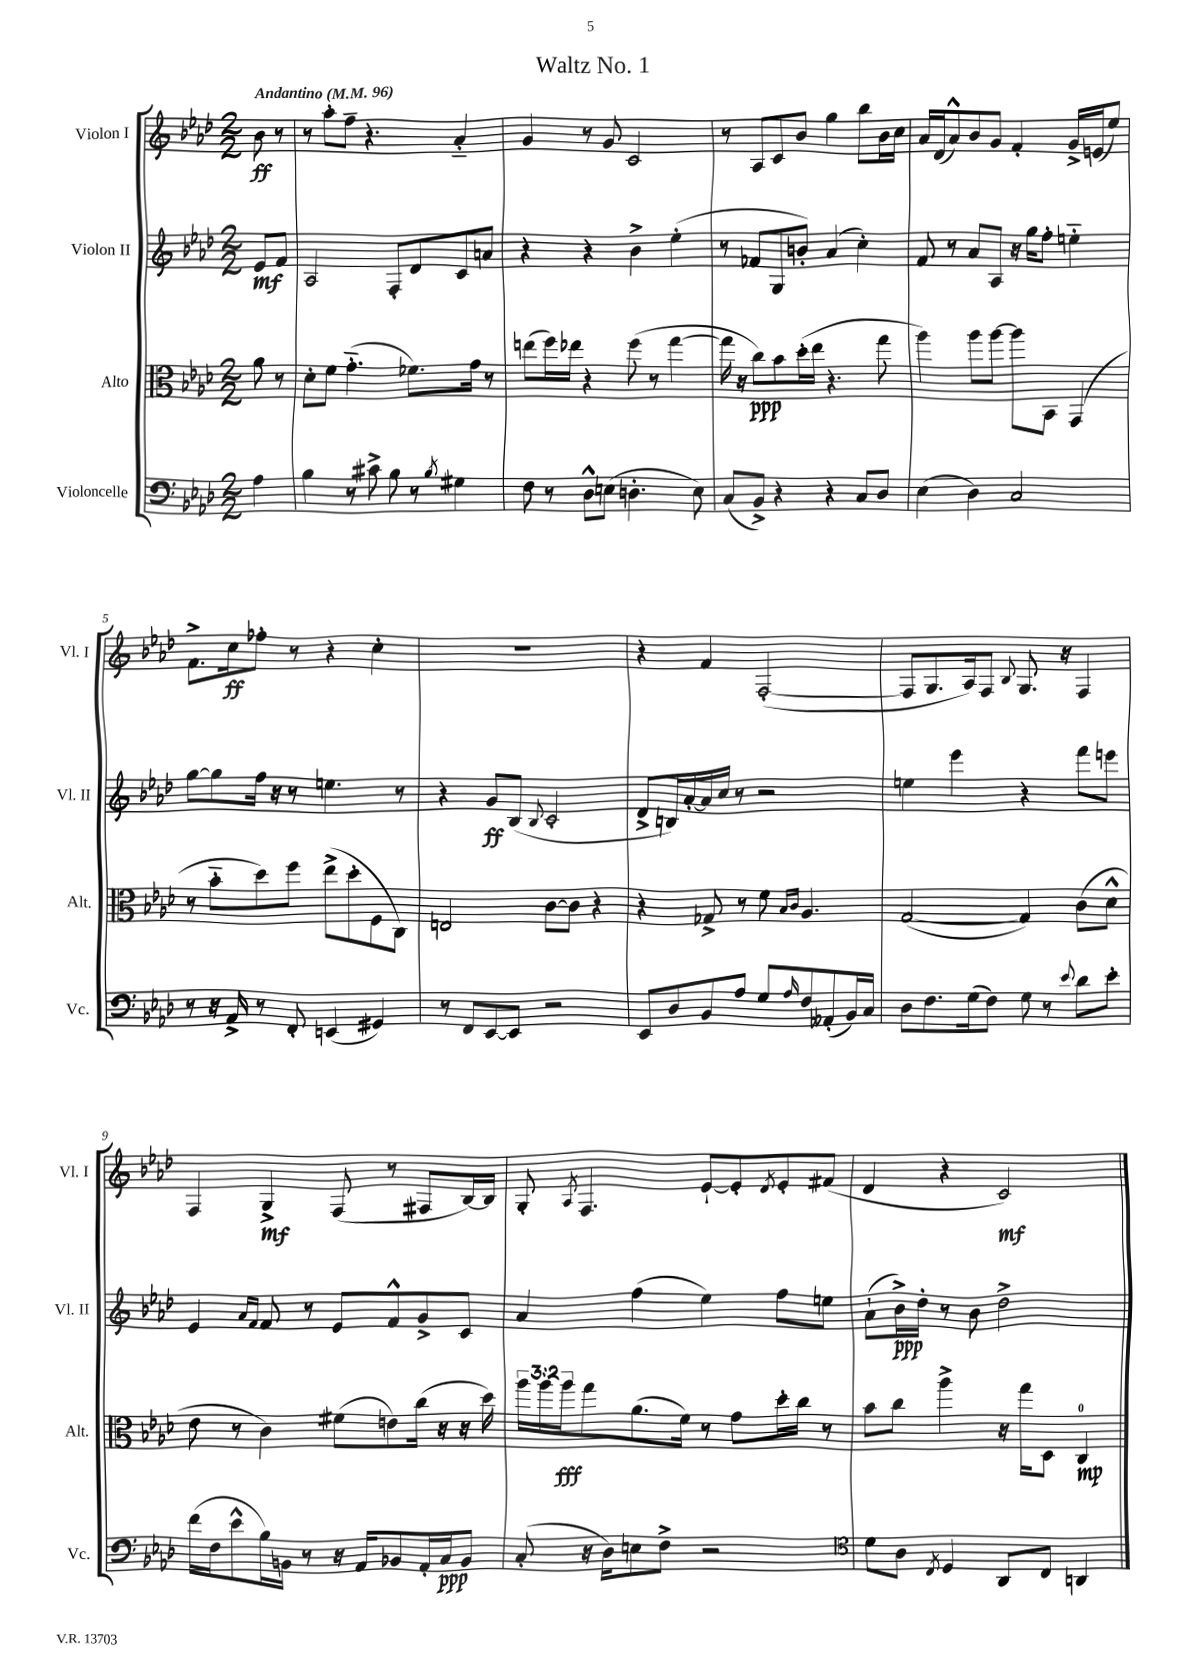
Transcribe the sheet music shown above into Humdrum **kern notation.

**kern	**kern	**kern	**kern
*staff4	*staff3	*staff2	*staff1
*clefF4	*clefC3	*clefG2	*clefG2
*k[b-e-a-d-]	*k[b-e-a-d-]	*k[b-e-a-d-]	*k[b-e-a-d-]
*M2/2	*M2/2	*M2/2	*M2/2
*MM96	*MM96	*MM96	*MM96
4A-\	8a-\	8e-/L	8b-\
.	8r	8f/J	8r
=	=	=	=
4B-\	8d-'\L	2A-/	8r
.	8f\J	.	8aa-'\L
8r	(4.g'~\	.	8ff~\J
8c#^\	.	.	4.r
8B-\	.	8F'/L	.
8r	8.f-\L)	8d-/	.
8qB-/	.	.	.
4G#\	.	8c/	4a-'~/
.	16g\Jk	.	.
.	8r	8a/J	.
=	=	=	=
8F\	(8ee\L	4r	4g/
8r	16ff\L)	.	.
.	16ee-\JJ	.	.
8D-^^\L	4r	4r	8r
(8E\J	.	.	8g/
4.D'\	(8ff\	4b-^\	2c/
.	8r	.	.
.	[4gg\	(4ee-'\	.
8E\)	.	.	.
=	=	=	=
(8C/L	16gg\]	8r	8r
.	16r	.	.
8BB-^/J)	8cc\L)	8f-/L	8A-/L
4r	8b-\	8G/	8c/
.	(16dd-'\L	8b'/J)	8b-/J
.	16ee-\JJ	.	.
4r	4.r	(4a-/	4gg\
8C/L	.	4cc'\)	8bb-\L
8D-/J	8gg\	.	16b-\L
.	.	.	16cc\JJ
=	=	=	=
(4E-\	4aa-\)	8f/	16a-/LL
.	.	.	(16d-/J
.	.	8r	8a-^^/)
4D-\)	8aa-\L	8a-/L	8b-/
.	[8aa-\J	8A-/J	8g/J
2C/	8aa-\]L	16r	4f'/
.	.	16gg\LK	.
.	8BB-\J	8ff'\J	.
.	(4GG/	4ee'~\	16g^/LL
.	.	.	(16e/J
.	.	.	8ee-/J)
=	=	=	=
8r	8r	[8gg\L	8.f^\L
16r	8b-'~\L	8gg\]	.
16AA-^/	.	.	16cc\k
8r	8dd-\)	16ff\Jk	8ff-'\J
.	.	16r	.
8FF'/	8ff\J	8r	8r
(4EE/	(8ee-^\L	4.ee\	4r
.	8dd-'\	.	.
4GG#/)	8F\	.	4cc'\
.	8C\J)	8r	.
=	=	=	=
8r	2E/	4r	1r
8FF/L	.	.	.
[8EE-/	.	8g/L	.
8EE-/]J	.	(8B-/J	.
.	.	8qqB-/	.
2r	[8c\L	2c'/	.
.	8c\]J	.	.
.	4r	.	.
=	=	=	=
8EE-/L	4r	8d-^/L	4r
8D-/	.	16B/L)	.
.	.	[16a-'/	.
8BB-/	8G-^/	16a-/]	4f/
.	.	16cc/JJ	.
8A-/J	8r	8r	.
8G/L	8f\	2r	([2F'/
.	16qqB-/LL	.	.
16qqA-/	16qqc/JJ	.	.
8F/	4.A-/	.	.
(8AA--'/	.	.	.
16BB-/L)	.	.	.
16C/JJ	.	.	.
=	=	=	=
8D-\L	([2G/	4ee\	8F/]L
8.F\	.	.	8.G/
.	.	4eee-\	.
(16G\k	.	.	16A-/k)
8F\J)	.	.	8F/J
.	.	.	8qqB-/
8G\	4G/])	4r	8.G/
8r	.	.	.
.	.	.	16r
8qqe-/	.	.	.
8d-\L	(8c\L	8fff\L	4F/
8e-'\J	8d-^^\J	8eee\J	.
=	=	=	=
(16f\LL	8e-\	4e-/	4F/
16F\J	.	.	.
8e-^^\	8r	.	.
.	.	16qqa-/LL	.
.	.	16qqf/JJ	.
16B-\L)	4c\)	8f/	4G^/
16BB\JJ	.	.	.
8r	.	8r	.
16r	(8f#\L	8e-/L	(8F/
16AA-/LK	.	.	.
8BB-/	8e\)	8f^^/	8r
16AA-'/L	(16cc\Jk	8g^/	8F#/L
16C/J	16r	.	.
8BB-/J	16r	8c/J	[16B-/L)
.	16dd-\)	.	16B-/]JJ
=	=	=	=
(8C'/	24aa-\LL	4a-/	8G'/
.	24aa-\	.	.
.	24aa-\J	.	.
.	.	.	8qA-/
16r	8gg\	.	4.F/
16D-\LK)	.	.	.
8E\	(8.a-\	(4ff\	.
8F^\J	.	.	.
.	16f\Jk)	.	.
2r	8r	4ee-\)	[8e-`/L
.	8g\L	.	8e-'/]
.	.	.	8qd-/
.	16dd-'\L	8ff\L	8e-'/
.	16cc\JJ	.	.
.	8r	8ee\J	(8f#/J
=	=	=	=
*clefC4	*	*	*
8d-\L	8b-\L	(8a-`\L	4d-/
8A-\J	8cc\J	16b-^\L)	.
.	.	16dd-'\JJ	.
8qC/	.	.	.
4D-/	4aa-^\	8r	4r
.	.	8b-\	.
8AA-/L	16r	2dd-^\	2c/)
.	16gg\LK	.	.
8C/J	8D-\J	.	.
4AA/	4C/	.	.
==	==	==	==
*-	*-	*-	*-
